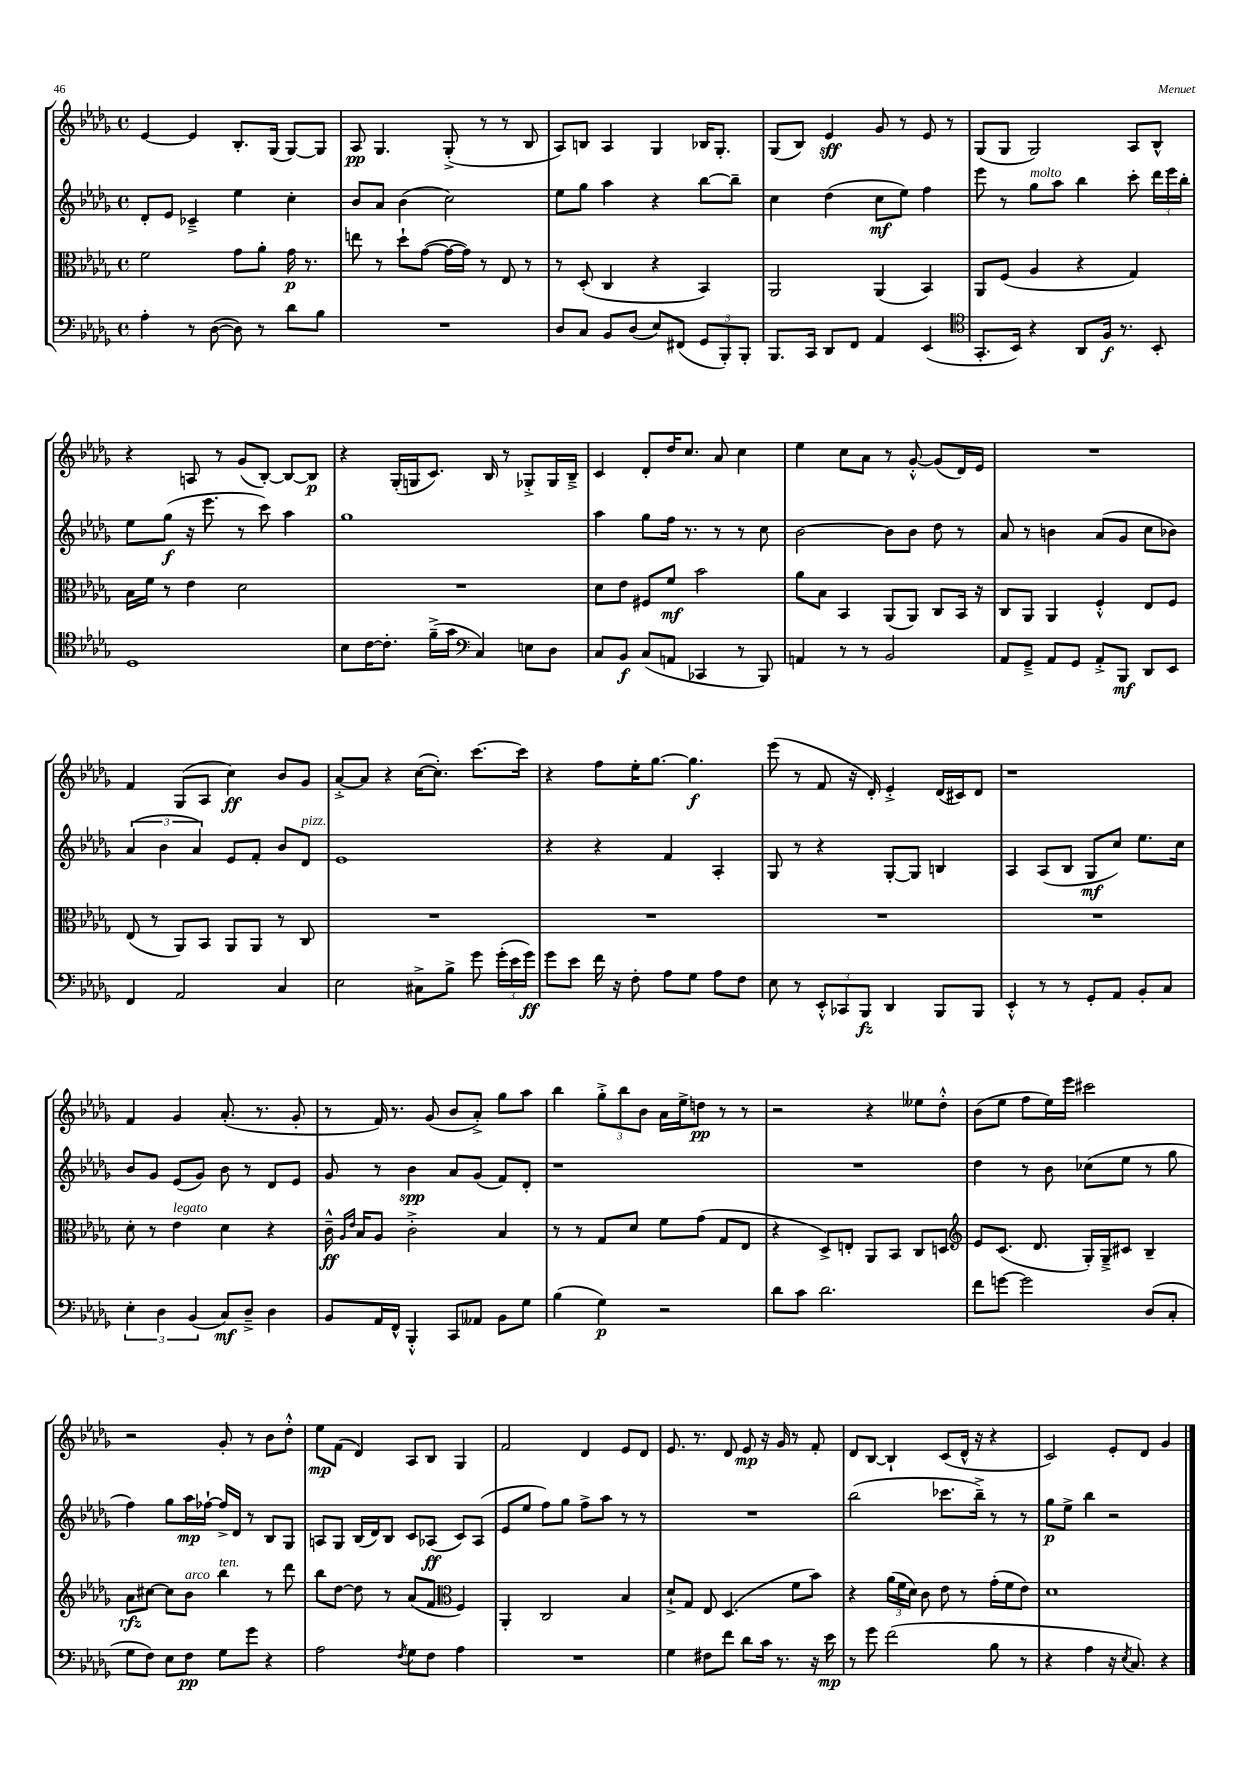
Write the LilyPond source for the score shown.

<<
\new StaffGroup <<
\new Staff = "s0" {
    \clef treble \key des \major \defaultTimeSignature \time 4/4
    \autoBeamOff ees'4~ ees'4 bes8.[-. ges16]( ges8[~) ges8] |
    aes8\pp ges4. ges8-.->( r8 r8 bes8 |
    aes8[) b8] aes4 ges4 bes16[ ges8.]-. |
    ges8[( bes8]) ees'4\sff ges'8 r8 ees'8 r8 |
    ges8[( ges8] ges2) aes8[ bes8]-^ |
    r4 a8 r8 ges'8[( bes8]~-.) bes8[~ bes8]\p |
    r4 ges16[-.( g16 c'8.]) bes16 r8 ges8[-.-> ges16 bes16]---> |
    c'4 des'8[-. des''16 c''8.] aes'8 c''4 |
    ees''4 c''8[ aes'8] r8 ges'8~-.-^ ges'8[( des'16) ees'16] |
    R1 |
    f'4 ges8[( aes8] c''4\ff) bes'8[ ges'8] |
    aes'8[~-.-> aes'8] r4 c''16[~( c''8.]-.) c'''8.[~ c'''16] |
    r4 f''8[ ees''16-. ges''8.]~ ges''4.\f |
    ees'''8( r8 f'8 r16 des'16-.) ees'4-.-> des'16[( cis'16) des'8] |
    r1 |
    f'4 ges'4 aes'8.-.( r8. ges'8-. |
    r8 f'16) r8. ges'8( bes'8[ aes'8]-.->) ges''8[ aes''8] |
    bes''4 \tuplet 3/2 { ges''8[-.-> bes''8 bes'8] } aes'16[ ees''16-> d''8]\pp r8 r8 |
    r2 r4 eeses''8[ des''8]-.-^ |
    bes'8[( ees''8] f''8[ ees''16) ees'''16] cis'''2 |
    r2 ges'8-. r8 bes'8[ des''8]-.-^ |
    ees''8[\mp f'8]( des'4) aes8[ bes8] ges4 |
    f'2 des'4 ees'8[ des'8] |
    ees'8. r8. des'8 ees'8\mp r16 ges'16 r8 f'8-. |
    des'8[ bes8]~ bes4-! c'8[( des'16]-^ r16 r4 |
    c'2) ees'8[-. des'8] ges'4 \bar "|." |
}
\new Staff = "s1" {
    \clef treble \key des \major \defaultTimeSignature \time 4/4
    \autoBeamOff des'8[-. ees'8] ces'4---> ees''4 c''4-. |
    bes'8[ aes'8] bes'4( c''2) |
    ees''8[ ges''8] aes''4 r4 bes''8[~ bes''8]-- |
    c''4 des''4( c''8[\mf ees''8]) f''4 |
    ees'''8 r8 ges''8[^\markup { \italic "molto" } aes''8] bes''4 c'''8-. \tuplet 3/2 { des'''16[ ees'''16 bes''16]-. } |
    ees''8[ ges''8]\f( r16 ees'''8. r8 c'''8) aes''4 |
    ges''1 |
    aes''4 ges''8[ f''16] r8. r8 r8 c''8 |
    bes'2~ bes'8[ bes'8] des''8 r8 |
    aes'8 r8 b'4 aes'8[( ges'8] c''8[ bes'8]) |
    \tuplet 3/2 { aes'4( bes'4 aes'4) } ees'8[ f'8]-. bes'8[ des'8]^\markup { \italic "pizz." } |
    ees'1 |
    r4 r4 f'4 aes4-. |
    ges8 r8 r4 ges8[~-. ges8] b4 |
    aes4 aes8[( bes8] ges8[\mf c''8]) ees''8.[ c''16] |
    bes'8[ ges'8] ees'8[( ges'8]) bes'8 r8 des'8[ ees'8] |
    ges'8 r8 bes'4\spp aes'8[ ges'8]( f'8[) des'8]-. |
    r1 |
    R1 |
    des''4 r8 bes'8 ces''8[( ees''8] r8 ges''8 |
    f''4) ges''8[ aes''16\mp fes''16]~-! fes''16[-> des'16] r8 bes8[ ges8] |
    a8[ ges8] bes16[( des'16) bes8] c'8[ aes8]\ff( c'8[) aes8]( |
    ees'8[ ees''8] f''8[) ges''8] f''8[-> aes''8] r8 r8 |
    R1 |
    bes''2( ces'''8.[ bes''16]--->) r8 r8 |
    ges''8[\p ees''8]-> bes''4 r2 \bar "|." |
}
\new Staff = "s2" {
    \clef alto \key des \major \defaultTimeSignature \time 4/4
    \autoBeamOff f'2 ges'8[ aes'8]-. ges'16\p r8. |
    e''8 r8 des''8[-! ges'8]~( ges'16[~ ges'16]) r8 ees8 r8 |
    r8 des8-.( c4 r4 bes,4) |
    aes,2 aes,4( bes,4) |
    aes,8[ f8]( aes4 r4 ges4) |
    bes16[ f'16] r8 ees'4 des'2 |
    R1 |
    des'8[ ees'8] fis8[ f'8]\mf bes'2 |
    aes'8[ bes8] bes,4 aes,8[( aes,8]) c8[ bes,16] r16 |
    c8[ aes,8] aes,4 f4-.-^ ees8[ f8] |
    ees8( r8 aes,8[) bes,8] aes,8[ aes,8] r8 c8 |
    R1 |
    R1 |
    R1 |
    R1 |
    des'8-. r8 ees'4^\markup { \italic "legato" } des'4 r4 |
    c'16---^\ff \grace { aes16[ ees'16] } bes16[ aes8] c'2-.-> bes4 |
    r8 r8 ges8[ des'8] f'8[ ges'8]( ges8[ ees8] |
    r4 des8[->) e8]-. aes,8[ bes,8] c8[ d8] |
    \clef treble ees'8[ c'8.]( des'8. ges16[-.) ges16---> cis'8] bes4-- |
    aes'8[\rfz cis''8]~ cis''8[ bes'8]^\markup { \italic "arco" } bes''4^\markup { \italic "ten." } r8 des'''8 |
    bes''8[ des''8]~ des''8 r8 aes'8[( f'8] \clef alto f4) |
    aes,4-. c2 bes4 |
    des'8[-!-> ges8] ees8 des4.( f'8[ bes'8]) |
    r4 \tuplet 3/2 { aes'16[( f'16 des'16]) } c'8 ees'8 r8 ges'16[-.( f'16 ees'8]) |
    des'1 \bar "|." |
}
\new Staff = "s3" {
    \clef bass \key des \major \defaultTimeSignature \time 4/4
    \autoBeamOff aes4-. r8 des8~( des8) r8 des'8[ bes8] |
    R1 |
    des8[ c8] bes,8[ des8]( ees8[) fis,8]( \tuplet 3/2 { ges,8[ bes,,8-.) bes,,8]-. } |
    bes,,8.[ c,16] des,8[ f,8] aes,4 ees,4( |
    \clef tenor ges,8.[-. bes,16]) r4 aes,8[ f16]\f r8. bes,8-. |
    des1 |
    bes8[ c'16~ c'8.]-. f'16[--->( ges'16] \clef bass c4) e8[ des8] |
    c8[ bes,8]\f c8[( a,8] ces,4 r8 bes,,8) |
    a,4 r8 r8 bes,2 |
    aes,8[ ges,8]---> aes,8[ ges,8] aes,8[-.-> bes,,8]\mf des,8[ ees,8] |
    f,4 aes,2 c4 |
    ees2 cis8[-> bes8]-> ges'8 \tuplet 3/2 { ges'16[-.( ees'16 ges'16]\ff) } |
    ges'8[ ees'8] f'16 r16 f8-. aes8[ ges8] aes8[ f8] |
    ees8 r8 \tuplet 3/2 { ees,8[-.-^ ces,8 bes,,8]\fz } des,4 bes,,8[ bes,,8] |
    ees,4-.-^ r8 r8 ges,8[-. aes,8] bes,8[-. c8] |
    \tuplet 3/2 { ees4-. des4 bes,4( } c8[\mf) des8]---> des4 |
    bes,8[ aes,16 f,16]-^ bes,,4-.-^ c,8[ aeses,8] bes,8[ ges8] |
    bes4( ges4\p) r2 |
    des'8[ c'8] des'2. |
    f'8[ g'8]~ g'2 des8[( c8]-. |
    ges8[ f8]) ees8[ f8]\pp ges8[ ges'8] r4 |
    aes2 \acciaccatura { f8 } ges8[ f8] aes4 |
    R1 |
    ges4 fis8[ f'8] des'8[ c'16] r8. r16 ees'16\mp |
    r8 ges'8 f'2( bes8 r8 |
    r4 aes4 r16 \acciaccatura { ees8 } c8.) r4 \bar "|." |
}
>>
>>
\layout { \context { \Score \remove "Bar_number_engraver" } }
